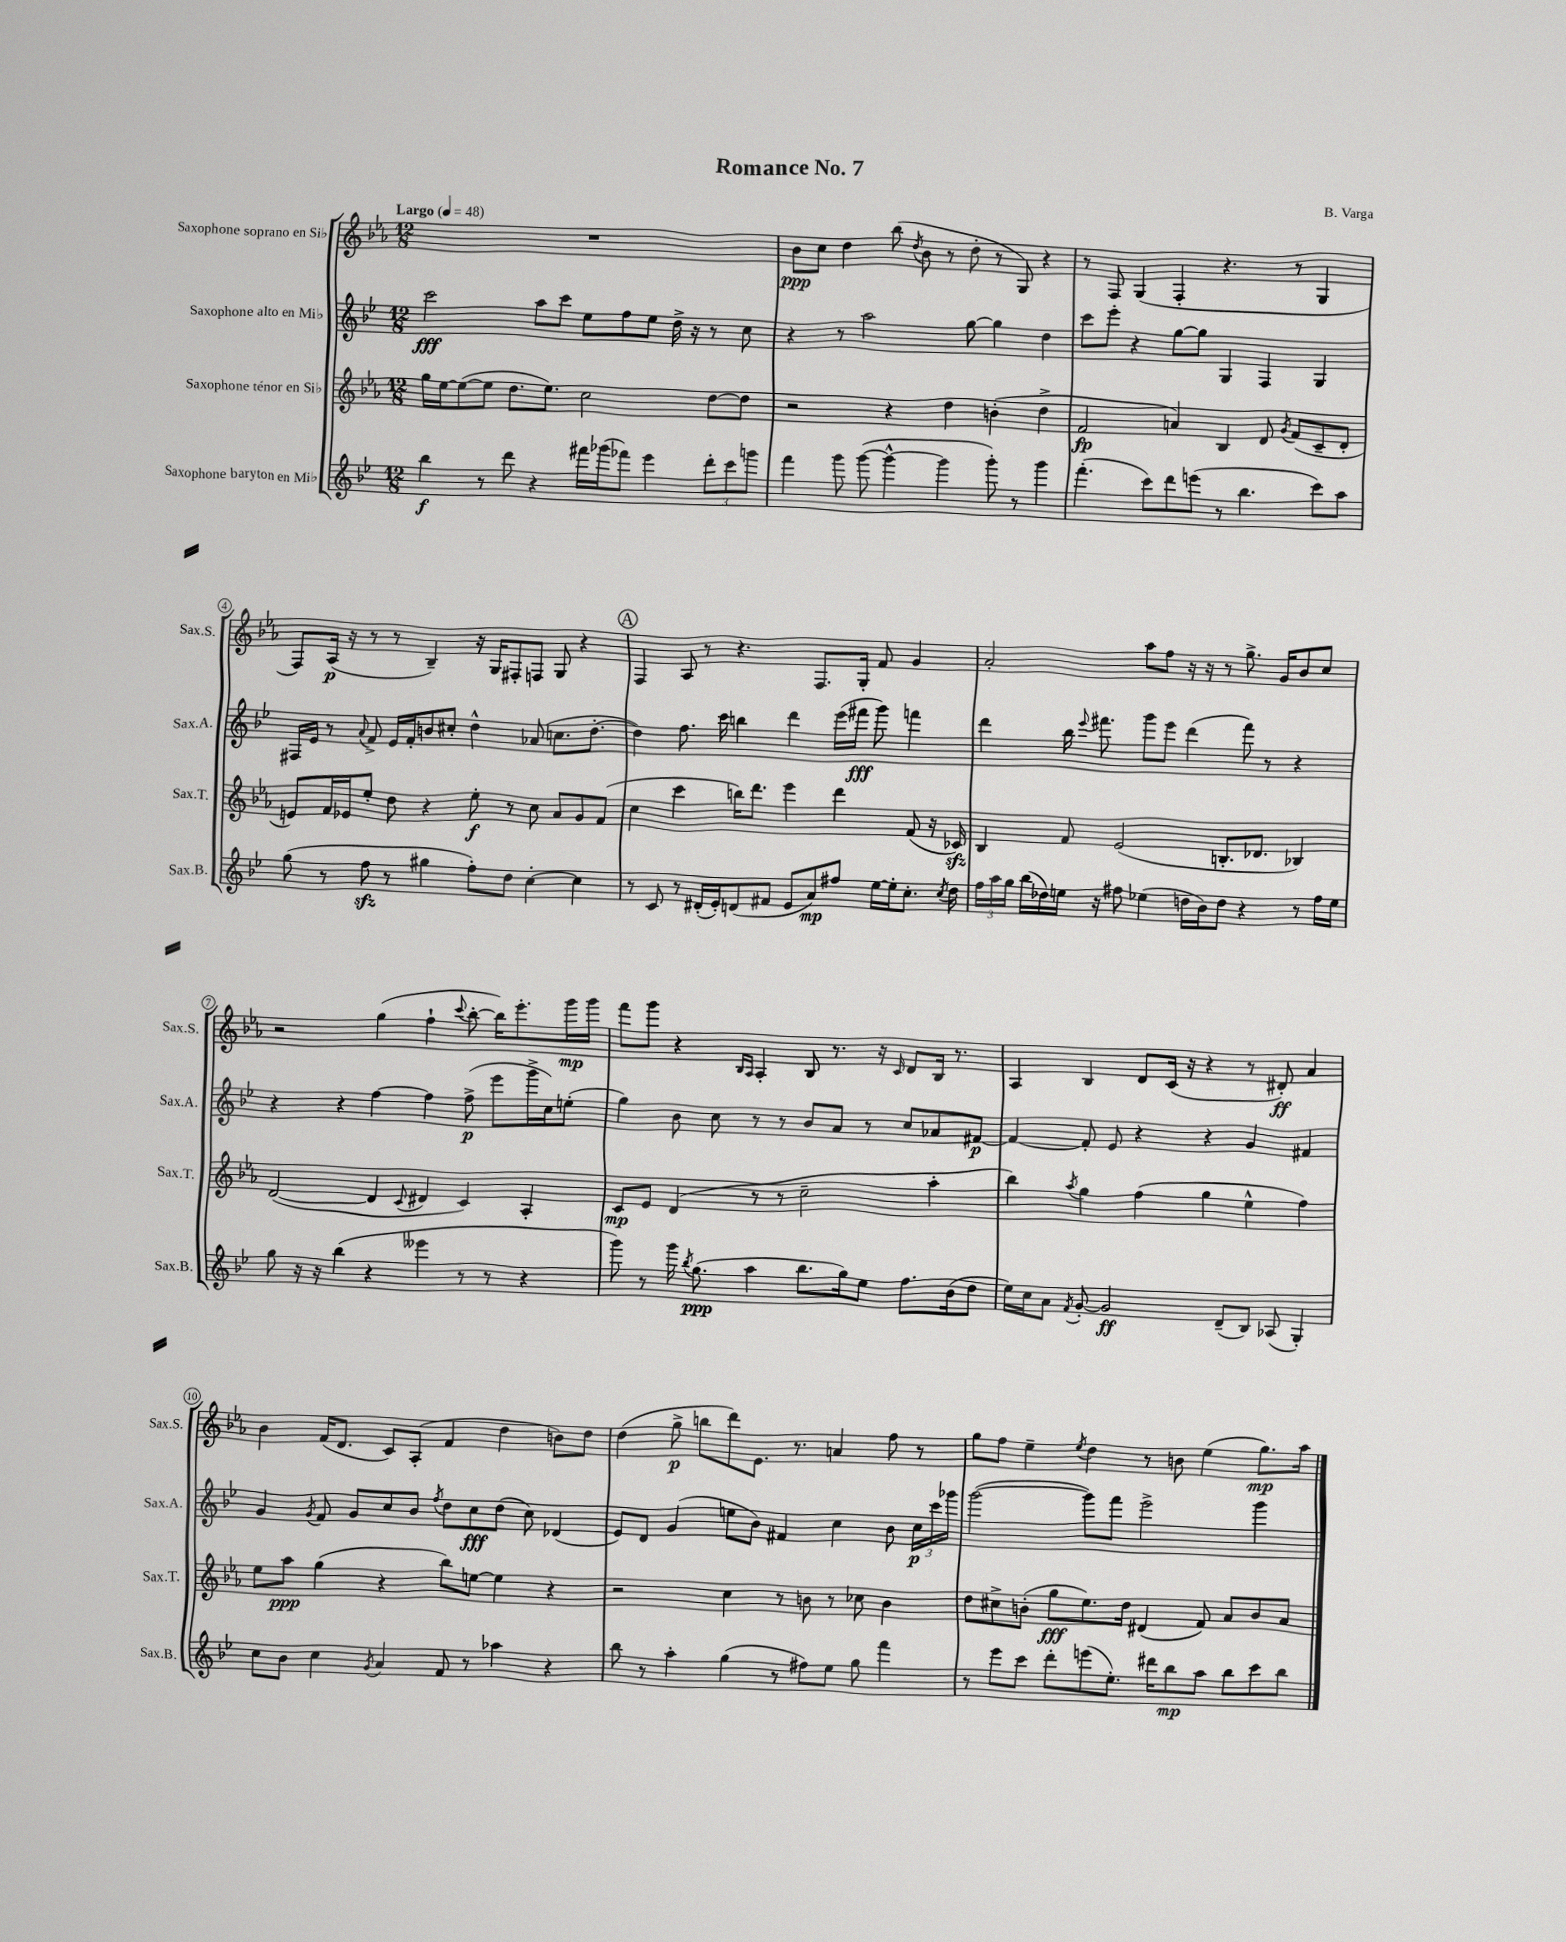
\header { title = "Romance No. 7" composer = "B. Varga" }
<<
\new StaffGroup <<
\new Staff = "s0" \with { instrumentName = "Saxophone soprano en Sib" shortInstrumentName = "Sax.S." } {
    \clef treble \key ees \major \numericTimeSignature \time 12/8 \tempo "Largo" 4 = 48
    \autoBeamOff R1. |
    bes'8[\ppp c''8] d''4 bes''8( \acciaccatura { d''8 } bes'8 r8 d''8-. r8 g8) r4 |
    r8 f8 g4( f4-. r4. r8 g4 |
    f8[) aes16]\p( r16 r8 r8 bes4--) r16 g16[ fis8-. f8] g8 r4 |
    \mark \markup { \circle "A" } f4 aes8 r8 r4. f8.[ g16]-. f'8 g'4 |
    aes'2-. aes''8[ f''8] r16 r16 r8 g''8.-> g'16[ bes'8 c''8] |
    r2 g''4( f''4-! \appoggiatura { c'''8 } bes''8~-. bes''16[) ees'''8.-. g'''16\mp g'''16] |
    f'''8[ g'''8] r4 \grace { bes16[ aes16] } aes4-. bes8 r8. r16 \grace { c'16 } d'8[ bes16] r8. |
    aes4 bes4 d'8[ c'16]( r16 r4 r8 dis'8-.\ff) aes'4 |
    bes'4 f'16[( d'8.] c'8[) aes8]-.( f'4 d''4 b'8[) d''8] |
    d''4( g''8->\p b''8[ d'''8) ees'8.] r8. a'4 f''8 r8 |
    g''8[ f''8] ees''4-- \acciaccatura { ees''8 } d''4 r8 b'8 ees''4( g''8.[\mp) aes''16] \bar "|." |
}
\new Staff = "s1" \with { instrumentName = "Saxophone alto en Mib" shortInstrumentName = "Sax.A." } {
    \clef treble \key bes \major \numericTimeSignature \time 12/8
    \autoBeamOff c'''2\fff a''8[ c'''8] ees''8[ f''8 ees''8] d''16-> r16 r8 c''8 |
    r4 r8 a''2 g''8~ g''4 d''4 |
    c'''8[ ees'''8]-. r4 g''8[~ g''8] g4 f4 g4 |
    fis16[ ees'16] r8 \appoggiatura { a'8 } f'8-> ees'16[ f'16-. b'8 cis''8]-. d''4-^ aes'8( c''8.[ d''8.]~-. |
    \mark \markup { \circle "A" } d''4) f''8. c'''16 b''4 d'''4 ees'''16[( fis'''16]\fff g'''8) f'''4 |
    d'''4 bes''16 \appoggiatura { ees'''8 } fis'''8. g'''8[ ees'''8] d'''4( fis'''8) r8 r4 |
    r4 r4 f''4~ f''4 f''8->\p( ees'''8[ g'''16-> c''16) e''8]-.( |
    g''4) bes'8 c''8 r8 r8 bes'8[ a'8] r8 c''8[ aes'8 fis'8]~\p |
    fis'4~ fis'8-. ees'8 r4 r4 g'4 fis'4 |
    g'4 \acciaccatura { g'8 } f'8 g'8[ c''8 bes'8] \acciaccatura { f''8 } d''8[ c''8\fff d''8]( c''8) des'4( |
    ees'8[) d'8] g'4( e''8[ bes'8]) fis'4 c''4 bes'8 \tuplet 3/2 { c''16[\p c'''16 ges'''16] } |
    g'''2~( g'''8[) f'''8] ees'''2-> g'''4 \bar "|." |
}
\new Staff = "s2" \with { instrumentName = "Saxophone ténor en Sib" shortInstrumentName = "Sax.T." } {
    \clef treble \key ees \major \numericTimeSignature \time 12/8
    \autoBeamOff g''16[ ees''16~ ees''8~( ees''8] d''8.[ ees''8.]) c''2 d''8[~ d''8] |
    r2 r4 d''4 b'4-.( d''4-> |
    f'2\fp a'4) bes4 d'8 \acciaccatura { g'8 } f'8[( c'8-- d'8]-. |
    e'8[) f'16 ees'16 ees''8]-. d''8 r4 ees''8-.\f r8 c''8 aes'8[ g'8 f'8]( |
    \mark \markup { \circle "A" } c''4 c'''4 b''16[) d'''8.] ees'''4 d'''4 f'8( r16 ces'16\sfz) |
    bes4 f'8 ees'2( b8.[-. des'8.] bes4) |
    d'2~( d'4 \appoggiatura { c'8 } dis'4 c'4) aes4-. |
    c'8[\mp ees'8] d'4( r8 r8 c''2-- aes''4-. |
    bes''4) \acciaccatura { aes''8 } g''4 f''4( g''4 ees''4-^ f''4) |
    ees''8[ aes''8]\ppp g''4( r4 bes''8[) e''8]~ e''4 r4 |
    r2 c''4 r8 b'8 r8 ces''8 b'4 |
    d''8[ cis''8-> b'8]-.( g''8[\fff ees''8.) d''16] dis'4( f'8) aes'8[ b'8 aes'8] \bar "|." |
}
\new Staff = "s3" \with { instrumentName = "Saxophone baryton en Mib" shortInstrumentName = "Sax.B." } {
    \clef treble \key bes \major \numericTimeSignature \time 12/8
    \autoBeamOff bes''4\f r8 d'''8 r4 fis'''16[ ges'''16( fes'''8]) ees'''4 \tuplet 3/2 { d'''8[-. c'''8 g'''8] } |
    f'''4 g'''8 g'''8~( g'''4~-^ g'''4 g'''8-.) r8 g'''4 |
    f'''4.-.( c'''8[) d'''8 e'''8]( r8 bes''4. c'''8[) a''8] |
    g''8( r8 f''8\sfz r8 gis''4 f''8[-.) d''8] c''4~-. c''4 |
    \mark \markup { \circle "A" } r8 c'8 r8 dis'16[-.( ees'16-.) d'8( fis'8] ees'8[ a'8\mp) fis''8] ees''16[~ ees''16-. c''8.]-. \acciaccatura { c''8 } d''16 |
    \tuplet 3/2 { f''16[ a''16 g''16] } bes''16[( des''16) e''16] r16 fis''8 ees''4( d''16[ bes'16) d''8] r4 r8 fis''16[ ees''16] |
    g''8 r16 r16 bes''4( r4 eeses'''4 r8 r8 r4 |
    g'''8) r8 g'''16 \acciaccatura { bes''8 } g''8.\ppp( a''4 bes''8.[ g''16) ees''8] f''8.[ bes'16( d''8] |
    ees''16[) c''16 a'8] \acciaccatura { f'8 } g'8~-. g'2\ff d'8[--( bes8]) aes8( g4-.) |
    c''8[ bes'8] c''4 \acciaccatura { g'8 } a'4 f'8 r8 aes''4 r4 |
    bes''8 r8 a''4-. g''4( r8 fis''8[) ees''8] g''8 f'''4 |
    r8 ees'''8[ c'''8] d'''8[-. e'''8( ees''8.]-.) dis'''16[ bes''8\mp a''8] bes''8[ c'''8 bes''8] \bar "|." |
}
>>
>>
\layout { \context { \Score \override BarNumber.stencil = #(make-stencil-circler 0.1 0.3 ly:text-interface::print) } }
